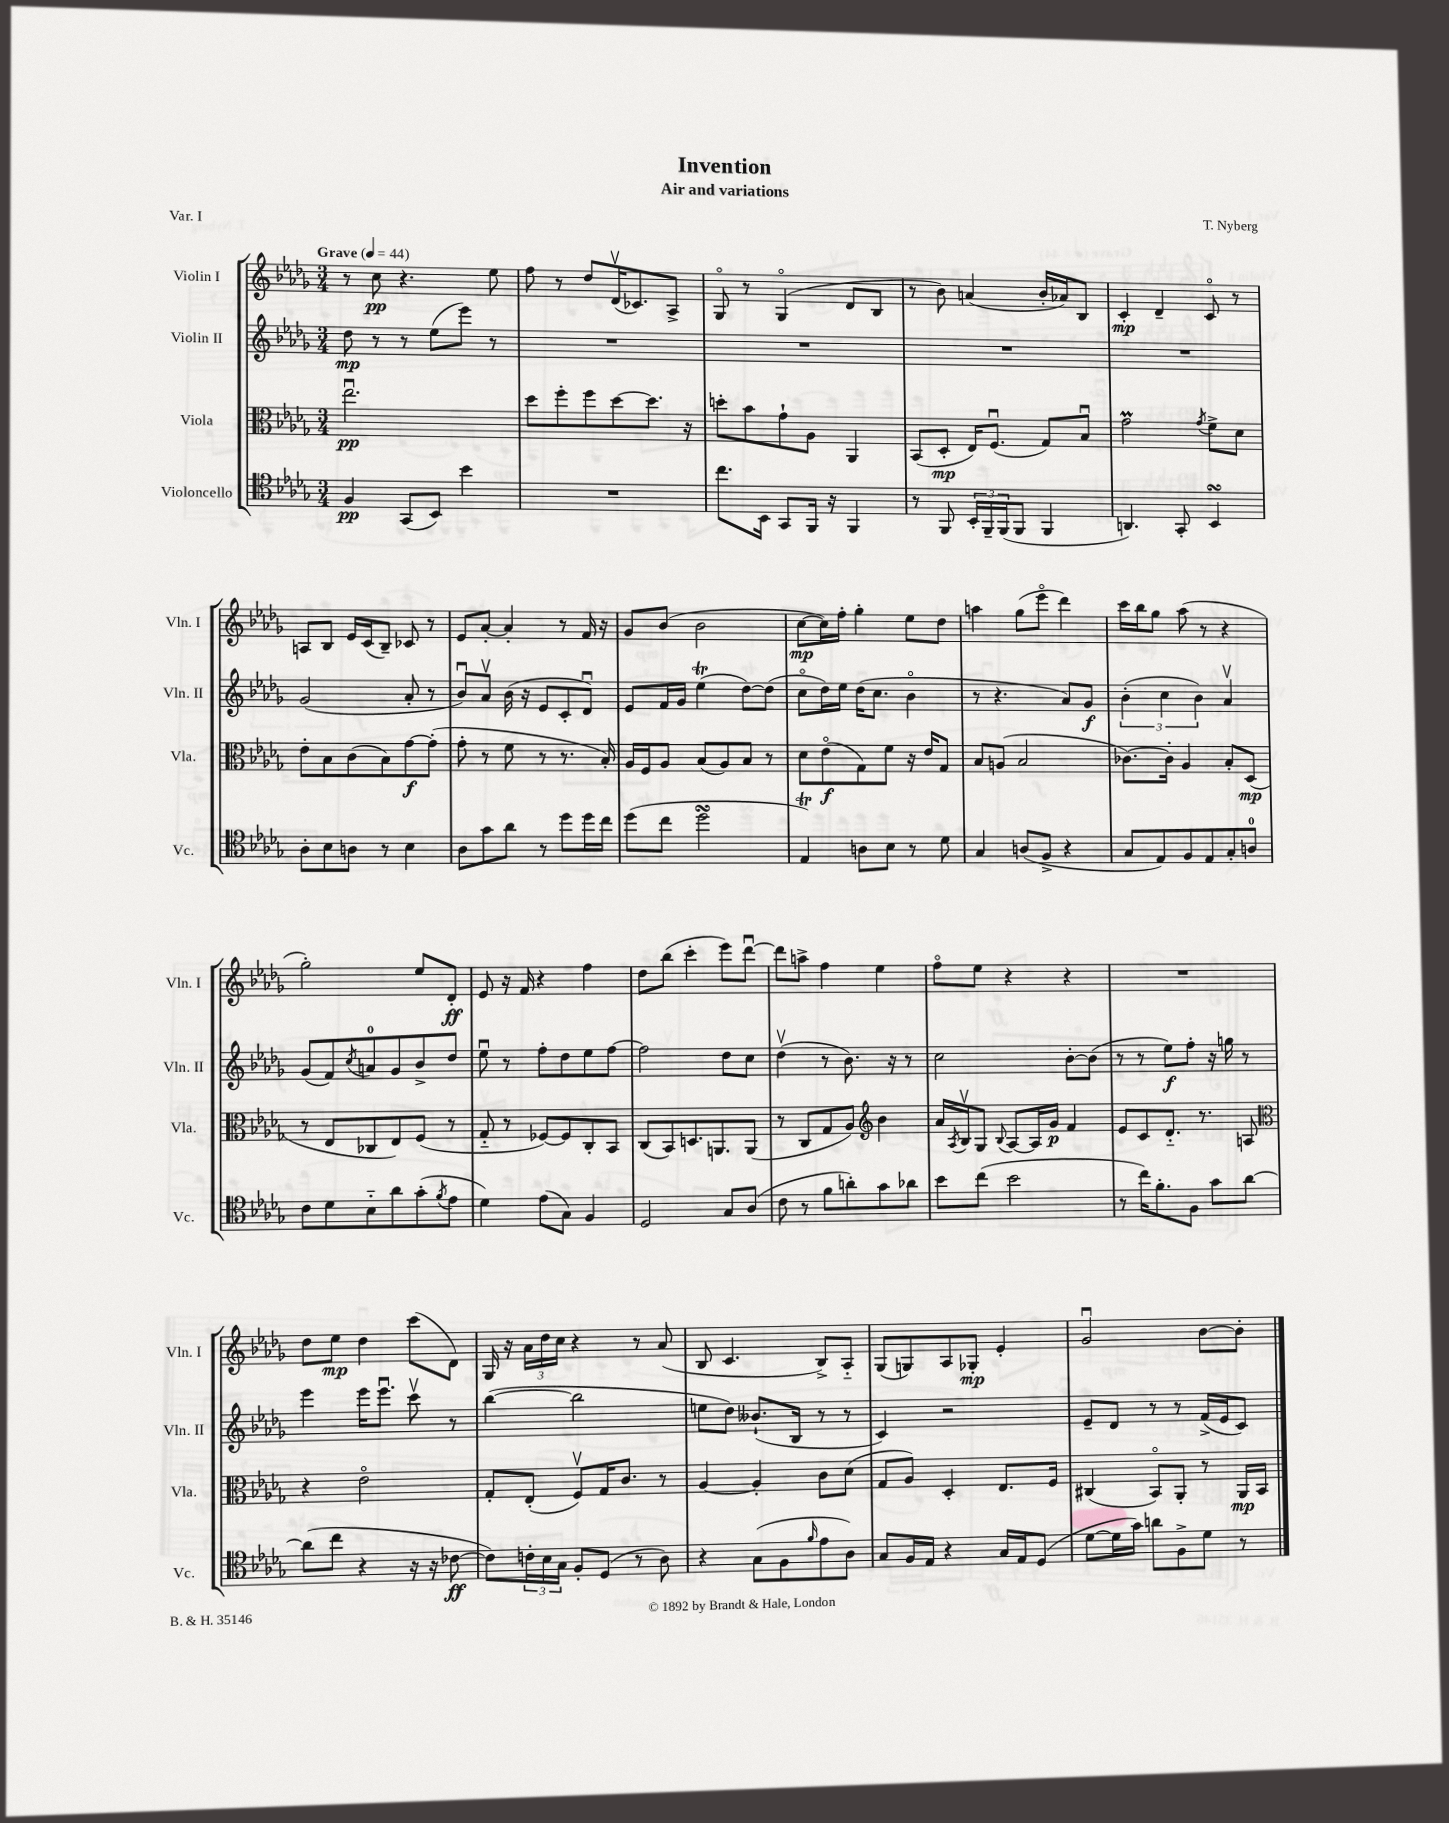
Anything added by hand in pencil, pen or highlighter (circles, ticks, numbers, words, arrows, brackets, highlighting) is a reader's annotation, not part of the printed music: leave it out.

**kern	**kern	**kern	**kern
*staff4	*staff3	*staff2	*staff1
*clefC4	*clefC3	*clefG2	*clefG2
*k[b-e-a-d-g-]	*k[b-e-a-d-g-]	*k[b-e-a-d-g-]	*k[b-e-a-d-g-]
*M3/4	*M3/4	*M3/4	*M3/4
*MM44	*MM44	*MM44	*MM44
4F/	2.ee-u\	8dd-\	8r
.	.	8r	8cc\
(8GG-/L	.	8r	4.r
8BB-/J)	.	(8ee-\L	.
4b-\	.	8eee-\J)	.
.	.	8r	8ee-\
=	=	=	=
2.r	8dd-\L	2.r	8ff\
.	8ff'\	.	8r
.	8ff\	.	8dd-/L
.	[8dd-\	.	(16d-v/K
.	.	.	8.c-/)
.	8.dd-\]J	.	.
.	.	.	8A-^/J
.	16r	.	.
=	=	=	=
8.cc\L	8dd'\L	2.r	8G-o/
.	8b-\	.	8r
16BB-\Jk	.	.	.
8GG-/L	8g-`\	.	(4G-o/
16FF/Jk	8A-\J	.	.
16r	.	.	.
4FF/	4AA-/	.	8d-/L
.	.	.	8B-/J
=	=	=	=
8r	(8BB-/L	2.r	8r
8FF/	8D-'/J	.	8b-\)
24BB-'/LL	16E-/LK)	.	(4a/
24FF~/	.	.	.
.	(8.Fu/J	.	.
(24FF/J	.	.	.
8FF/J	.	.	.
4FF/	8G-/L)	.	16b-'/LL
.	.	.	16a-/J)
.	8B-u/J	.	8B-/J
=	=	=	=
4.AA/)	2g-\	2.r	4c'/
.	.	.	4d-~/
8GG-'/	.	.	.
.	8qg-/	.	.
4BB-/	8f^\L	.	8co/
.	8d-\J	.	8r
=	=	=	=
8A-'\L	8e-'\L	(2g-/	8A/L
8B-\	8B-\	.	8B-/J
8A\J	(8c\	.	16e-/LL
.	.	.	(16c/J
8r	8B-\)	.	8B-~/J)
4B-\	[8g-\	8a-'/	8c-/
.	(8g-'\]J	8r	8r
=	=	=	=
8A-\L	8g-'\	8b-u/L)	8e-/L
8g-\	8r	8a-v/J	[8a-'/J
8a-\J	8f\	(16b-\	4a-'/]
.	.	16r	.
8r	8r	8e-/L	.
8dd-\L	8.r	8c'/	8r
16dd-\L	.	8d-u/J)	16f/
16cc\JJ	16B-'/)	.	16r
=	=	=	=
(8dd-\L	16A-/LL	8e-/L	8g-/L
.	16F/J	.	.
8cc\J	8A-/J	16f/L	(8b-/J
.	.	16g-/JJ	.
2dd-\	(8B-/L	(4ee-\	2b-\
.	8A-/)	.	.
.	8B-/J	[8dd-\L)	.
.	8r	(8dd-\]J	.
=	=	=	=
4E-/)	8d-\L	8cco\L	[8cc\L
.	(8e-o\	16dd-\L)	16cc\]L)
.	.	16ee-\JJ	16ff'\JJ
8A\L	8G-\)	(16dd-\LK	4gg-'\
.	.	8.cc\J	.
8B-\J	8f\J	.	.
8r	16r	4b-o\	8ee-\L
.	16e-/LK	.	.
8d-\	8G-/J	.	8dd-\J
=	=	=	=
4G-/	8B-/L	8r	4aa\
.	(8A/J	4.r	.
(8A/L	2B-/	.	(8gg-\L
8F^/J	.	.	8eee-o\J
4r	.	8a-/L)	4ddd-\)
.	.	8g-/J	.
=	=	=	=
8G-/L	[8.c-\L)	(6b-'\	16ccc\LL
.	.	.	16bb-\J
8E-/)	.	.	8gg-\J
.	.	6cc\	.
.	16c-'\]Jk	.	.
8F/	4A-/	.	(8aa-\
.	.	6b-\)	.
8E-/	.	.	8r
8G-'/	8B-'/L	4a-v/	4r
8A/J	(8D-/J	.	.
=	=	=	=
8c\L	8r	(8g-/L	2gg-'\)
8d-\	8E-/L	8f/)	.
.	.	8qcc/	.
8B-'~\	8C-/	8a/	.
8a-\	8E-/)	8g-/	.
(8g-'\	(8F/J	8b-^/	8ee-/L
8qf/	.	.	.
8e-\J	8r	8dd-/J	8d-'/J
=	=	=	=
4d-\)	8G-'~/	8ee-u\	8e-/
.	8r	8r	16r
.	.	.	16f/
(8e-\L	[8F-/L)	8ff'\L	4r
8G-\J)	8F-/]	8dd-\	.
4F/	8C'/	8ee-\	4ff\
.	8BB-/J	[8ff\J	.
=	=	=	=
2D-/	(8C/L	2ff\]	8dd-\L
.	8BB-/)	.	(8bb-\J
.	8.D/	.	4ccc'\
.	8.AA/	.	.
8G-/L	.	8dd-\L	8eee-\L)
(8A-/J	(8AA/J	8cc\J	[8ddd-u\J
=	=	=	=
8c\	8r	(4dd-v\	8ddd-\]L
8r	8C/L	.	8aa^\J
8f\L	8G-/	8r	4ff\
8a'\)	8A-/J)	8.b-\)	.
*	*clefG2	*	*
8g-\	4b-\	.	4ee-\
.	.	16r	.
8a-\J	.	8r	.
=	=	=	=
8b-\L	16a-/LL	2cc\	8ffo\L
.	8qA-/	.	.
.	16B-v/J	.	.
(8cc\J	8G-/J	.	8ee-\J
.	8qqB-/	.	.
2b-\	[8A-/L	.	4r
.	16A-/]L	.	.
.	16g-/JJ	.	.
.	4f/	[8b-'\L	4r
.	.	(8b-\]J	.
=	=	=	=
8r	8e-/L	8r	2.r
16cc\LK)	8c/	8r	.
8.f'\	.	.	.
.	8.d-'~/J	8ee-\L)	.
8F\J	.	8ff'\J	.
.	8.r	.	.
8g-\L	.	16r	.
.	.	16gg\	.
[8a-\J	8A/	8r	.
=	=	=	=
*	*clefC3	*	*
(8a-\]L	4r	4eee-\	8dd-\L
8cc\J	.	.	8ee-\J
4r	2e-o\	16eee-\LK	4dd-\
.	.	8.eee-u\J	.
16r	.	8cccv\	(8ccc\L
16r	.	.	.
[8c-\	.	8r	8d-\J)
=	=	=	=
8c-\]L)	8G-'/L	([4bb-\	16G-/
.	.	.	16r
24c'\L	(8E-'/J	.	24a-\LL
24B-\	.	.	24dd-\
24G-\JJ	.	.	24cc\JJ
8F'/L	8Fv/L)	2bb-\]	4r
(8D-/J	16G-/K	.	.
.	8.c/J	.	.
8r	.	.	8r
8A-\)	8r	.	(8a-/
=	=	=	=
4r	[4A-/	8ee\L	8B-/
.	.	8dd-\J)	4.c/
(8G-\L	4A-'/]	(8.b--`/L	.
8F\	.	.	.
.	.	16B-/Jk	.
16qqf/	.	.	.
8e-\	8c\L	8r	8B-^/L)
8A-\J)	(8d-\J	8r	8A-'~/J
=	=	=	=
8G-/L	8G-/L	4c/)	(8G-/L
16F/L	8A-/J)	.	8G/)
16E-/JJ	.	.	.
4r	4D-'/	2r	8A-/
.	.	.	8G-'/J
16G-/LL	8.E-/L	.	4e-'/
16E-/J	.	.	.
(8D-/J	.	.	.
.	16F/Jk	.	.
=	=	=	=
[8d-\L	(4C#/	8e-~/L	2g-u/
16d-\]L	.	8d-/J	.
16g-\JJ)	.	.	.
8a\L	8BB-o/L)	8r	.
8F^\	8AA-'/J	8r	.
8d-\J	8r	(16f^/LL	[8b-\L
.	.	16e-/J	.
8r	16AA-/LL	8c/J)	8b-'\]J
.	16BB-/JJ	.	.
==	==	==	==
*-	*-	*-	*-
